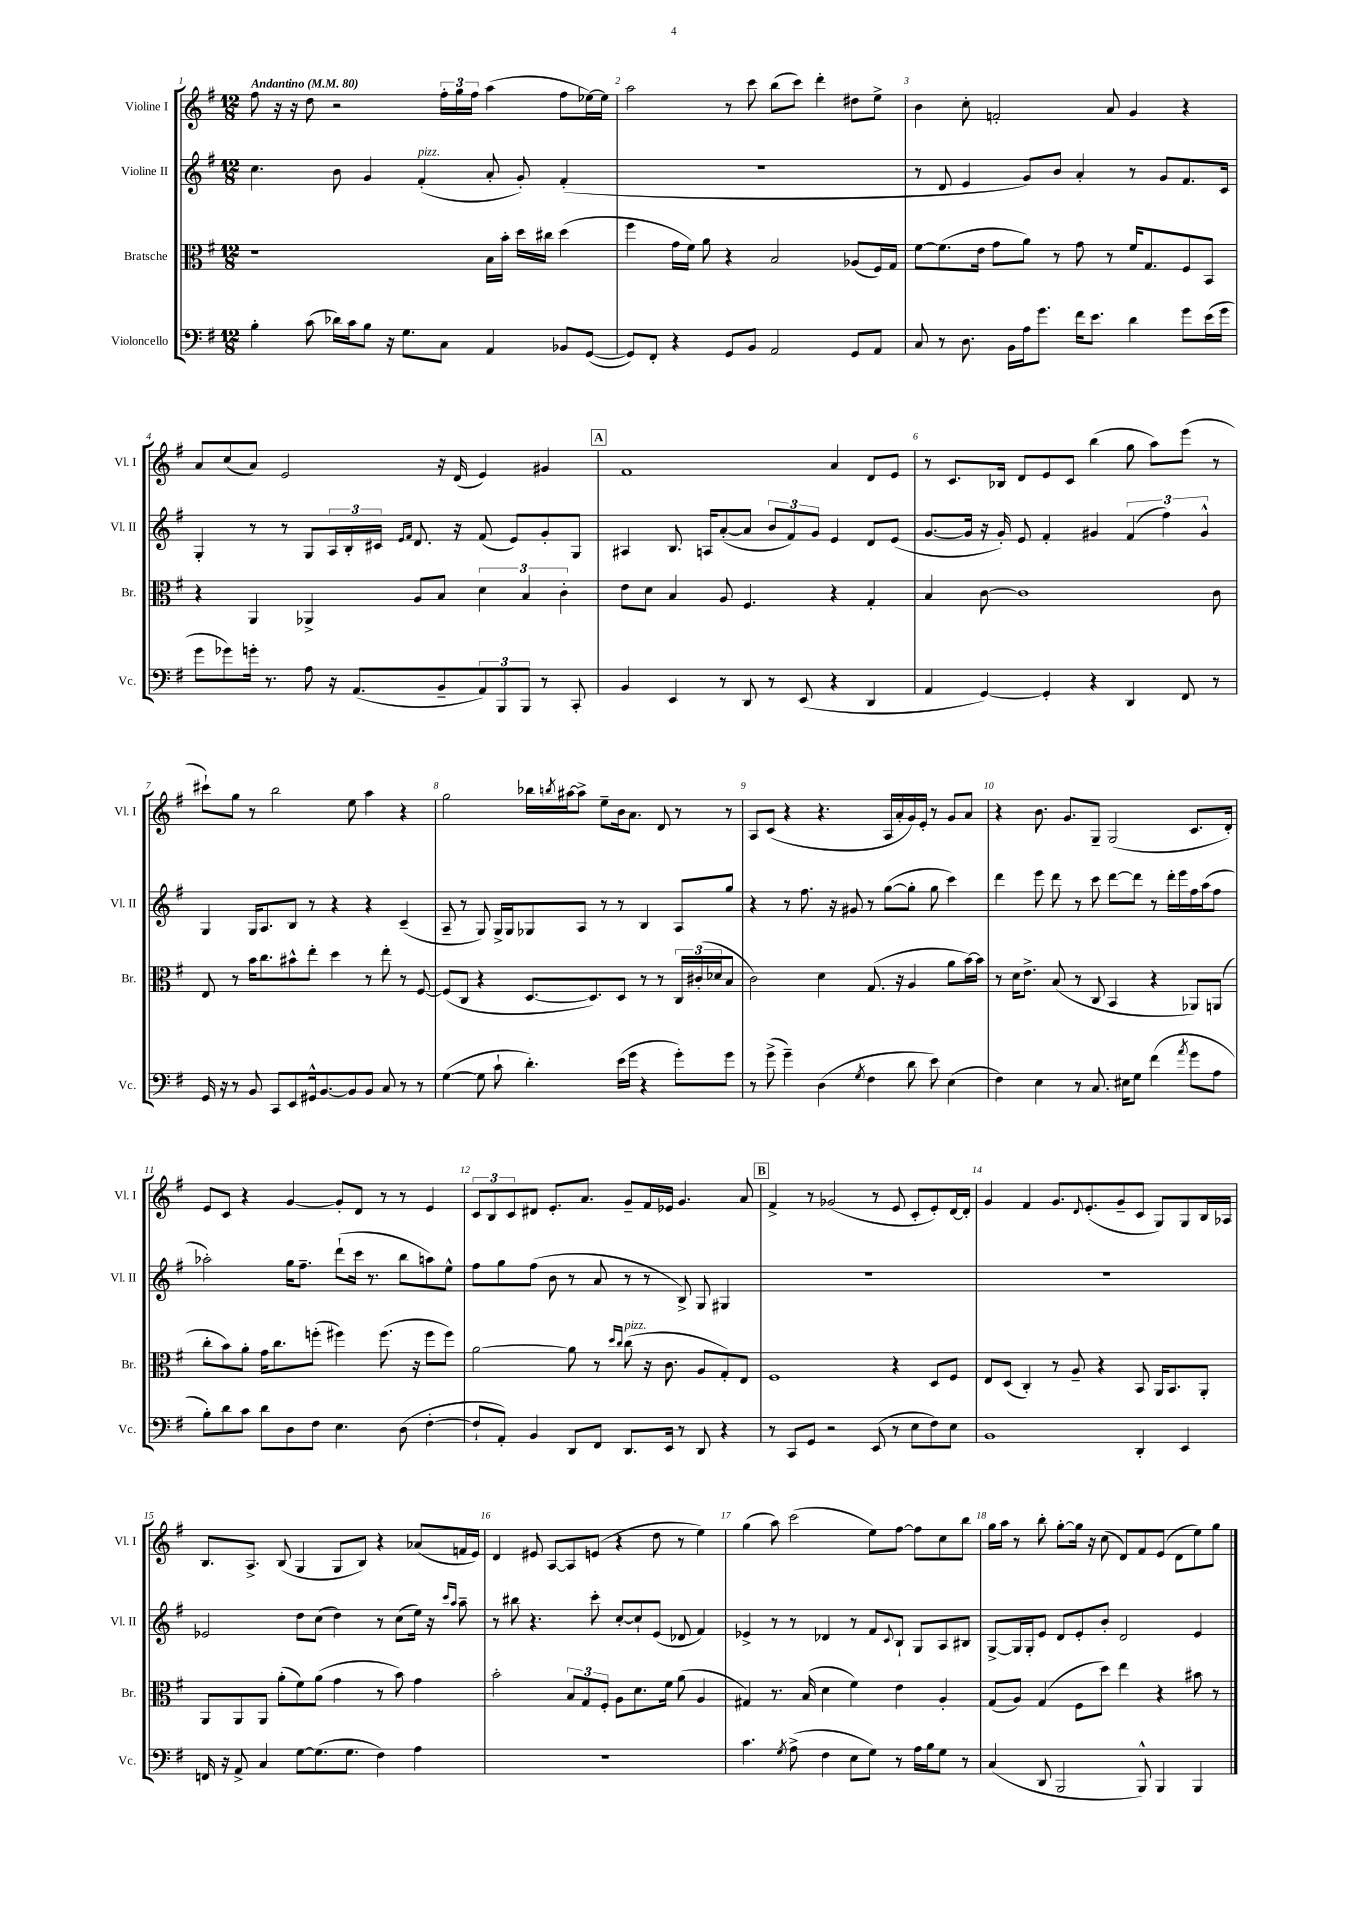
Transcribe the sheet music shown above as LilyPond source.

<<
\new StaffGroup <<
\new Staff = "s0" \with { instrumentName = "Violine I" shortInstrumentName = "Vl. I" } {
    \clef treble \key g \major \numericTimeSignature \time 12/8 \tempo "Andantino" 4 = 80
    fis''8 r16 r16 d''8 r2 \tuplet 3/2 { fis''16-. g''16 fis''16 } a''4( fis''8 ees''16~) ees''16 |
    a''2 r8 c'''8 b''8( c'''8) d'''4-. dis''8 e''8-> |
    b'4 c''8-. f'2-. a'8 g'4 r4 |
    a'8 c''8( a'8) e'2 r16 d'16( e'4) gis'4 |
    \mark \markup { \box "A" } fis'1 a'4 d'8 e'8 |
    r8 c'8. bes16 d'8 e'8 c'8 b''4( g''8 a''8) e'''8( r8 |
    cis'''8-!) g''8 r8 b''2 e''8 a''4 r4 |
    g''2 bes''16 \acciaccatura { b''8 } ais''16~ ais''8-> e''8-- b'16 a'8. d'8 r8 r8 |
    a8 c'8( r4 r4. a16 a'16-. g'16) e'16-. r8 g'8 a'8 |
    r4 b'8. g'8. g8-- g2( c'8. d'16-.) |
    e'8 c'8 r4 g'4~ g'8-. d'8 r8 r8 e'4 |
    \tuplet 3/2 { c'8 b8 c'8 } dis'8 e'8.-. a'8. g'8-- fis'16 ees'16 g'4. a'8 |
    \mark \markup { \box "B" } fis'4-> r8 ges'2( r8 e'8 c'8-. e'8-.) d'16~ d'16-. |
    g'4 fis'4 g'8. \appoggiatura { d'8 } e'8.-.( g'8-- c'8 g8) g8 b16 aes16 |
    b8. a8.-> b8( g4 g8 b8) r4 aes'8( f'16 e'16) |
    d'4 eis'8 a8~ a8 e'8( r4 d''8 r8 e''4) |
    g''4( a''8) c'''2( e''8) fis''8~ fis''8 c''8 b''8 |
    g''16 a''16 r8 b''8-. g''8~-. g''16 r16 c''8( d'8) fis'8 e'8( d'8 e''8) g''8 \bar "|." |
}
\new Staff = "s1" \with { instrumentName = "Violine II" shortInstrumentName = "Vl. II" } {
    \clef treble \key g \major \numericTimeSignature \time 12/8
    c''4. b'8 g'4 fis'4-.^\markup { \italic "pizz." }( a'8-. g'8-.) fis'4-.( |
    R1. |
    r8 d'8 e'4 g'8) b'8 a'4-. r8 g'8 fis'8. c'16 |
    g4-. r8 r8 g8 \tuplet 3/2 { a16 b16-. cis'16 } \grace { e'16 fis'16 } d'8. r16 fis'8( e'8) g'8-. g8 |
    \mark \markup { \box "A" } ais4 b8. a16 a'8~-.( a'8 \tuplet 3/2 { b'8 fis'8) g'8 } e'4 d'8 e'8( |
    g'8.~ g'16 r16 g'16-.) e'8 fis'4-. gis'4 \tuplet 3/2 { fis'4( fis''4) gis'4-^ } |
    g4 g16 a8. b8 r8 r4 r4 c'4--( |
    a8-- r8 g8) g16-> g16 ges8 a8 r8 r8 b4 a8 g''8 |
    r4 r8 fis''8. r16 gis'8 r8 g''8~( g''8-. g''8 c'''4) |
    d'''4 e'''8 d'''8 r8 c'''8 d'''8~ d'''8 r8 d'''16-. e'''16 fis''16 a''16( fis''8 |
    aes''2-.) g''16 fis''8.-- d'''8-!( c'''16 r8. b''8 a''8) e''8-^ |
    fis''8 g''8 fis''8( b'8 r8 a'8 r8 r8 b8->) g8 gis4 |
    \mark \markup { \box "B" } R1. |
    R1. |
    ees'2 d''8 c''8( d''4) r8 c''8( e''16) r16 \grace { c'''16 a''16 } a''8-- |
    r8 bis''8 r4. c'''8-. c''8~-. c''8-! e'8( des'8 fis'4) |
    ees'4-> r8 r8 des'4 r8 fis'8 \appoggiatura { c'8 } b8-! g8 a8 bis8 |
    g8~-> g16 g16-. e'8 d'8 e'8-. b'8-. d'2 e'4 \bar "|." |
}
\new Staff = "s2" \with { instrumentName = "Bratsche" shortInstrumentName = "Br." } {
    \clef alto \key g \major \numericTimeSignature \time 12/8
    r1 b16 b'16-. d''16 cis''16 d''4( |
    fis''4 g'16 fis'16) a'8 r4 b2 aes8( fis16) g16 |
    fis'8~ fis'8.( e'16 g'8 a'8) r8 g'8 r8 fis'16 g8. fis8 b,8 |
    r4 a,4 aes,4-> a8 b8 \tuplet 3/2 { d'4 b4 c'4-. } |
    \mark \markup { \box "A" } e'8 d'8 b4 a8 fis4. r4 g4-. |
    b4 c'8~ c'1 c'8 |
    e8 r8 b'16 c''8. bis'8-^ e''8-. d''4 r8 e''8-. r8 fis8~ |
    fis8( c8 r4 d8.~ d8.) d8 r8 r8 \tuplet 3/2 { c16 cis'16-.( des'16 } b8 |
    c'2) d'4 g8.( r16 a4 a'8 b'16~) b'16 |
    r8 d'16 e'8.-> b8( r8 c8 b,4 r4 aes,8) a,8( |
    c''8-. b'8) a'8-. g'16 c''8. f''8-.( fis''4) fis''8.( r16 fis''8 fis''8) |
    a'2~ a'8 r8 \grace { d''16 c''16 } c''8^\markup { \italic "pizz." }( r16 c'8. a8 g8-.) e8 |
    \mark \markup { \box "B" } fis1 r4 d8 fis8 |
    e8 d8( c4-.) r8 a8-- r4 b,8 a,16 b,8. a,8-. |
    a,8 a,8 a,8 a'8-.( fis'8) a'8( g'4 r8 b'8) g'4 |
    b'2-. \tuplet 3/2 { b8 g8 fis8-. } a8 d'8. fis'16 a'8( a4 |
    gis4) r8. b16( d'4 fis'4) e'4 a4-. |
    g8( a8) g4( fis8 d''8) e''4 r4 bis'8 r8 \bar "|." |
}
\new Staff = "s3" \with { instrumentName = "Violoncello" shortInstrumentName = "Vc." } {
    \clef bass \key g \major \numericTimeSignature \time 12/8
    b4-. c'8( des'16) c'16 b8 r16 g8. c8 a,4 bes,8 g,8~( |
    g,8) fis,8-. r4 g,8 b,8 a,2 g,8 a,8 |
    c8 r8 d8. b,16 a16 g'8. fis'16 e'8. d'4 g'8 e'16( g'16 |
    g'8 ges'8) g'16-. r8. a8 r16 a,8.( b,8-- \tuplet 3/2 { a,8) b,,8 b,,8 } r8 c,8-. |
    \mark \markup { \box "A" } b,4 e,4 r8 d,8 r8 e,8( r4 d,4 |
    a,4 g,4~) g,4-. r4 d,4 fis,8 r8 |
    g,16 r16 r8 b,8 c,8 e,8 gis,16-^ b,8.~ b,8 b,8 c8 r8 r8 |
    g4~( g8 c'8-! d'4.-.) e'16( g'16 r4 g'8-.) g'8 |
    r8 g'8->( g'4--) d4( \acciaccatura { g8 } fis4 d'8 e'8) e4( |
    fis4) e4 r8 c8. eis16 g8 fis'4( \acciaccatura { a'8 } g'8 a8 |
    b8-.) d'8 c'8 d'8 d8 fis8 e4. d8( fis4~-. |
    fis8-! a,8-.) b,4 d,8 fis,8 d,8. e,16 r8 d,8 r4 |
    \mark \markup { \box "B" } r8 c,8 g,8 r2 e,8( r8 e8 fis8) e8 |
    b,1 d,4-. e,4 |
    f,16 r16 a,8-> c4 g8~ g8.( g8. fis4) a4 |
    R1. |
    c'4. \acciaccatura { g8 } a8->( fis4 e8 g8) r8 a16 b16 g8 r8 |
    c4( d,8 b,,2 b,,8-^) b,,4 b,,4 \bar "|." |
}
>>
>>
\layout { \context { \Score \override BarNumber.break-visibility = ##(#f #t #t) barNumberVisibility = #all-bar-numbers-visible } }
